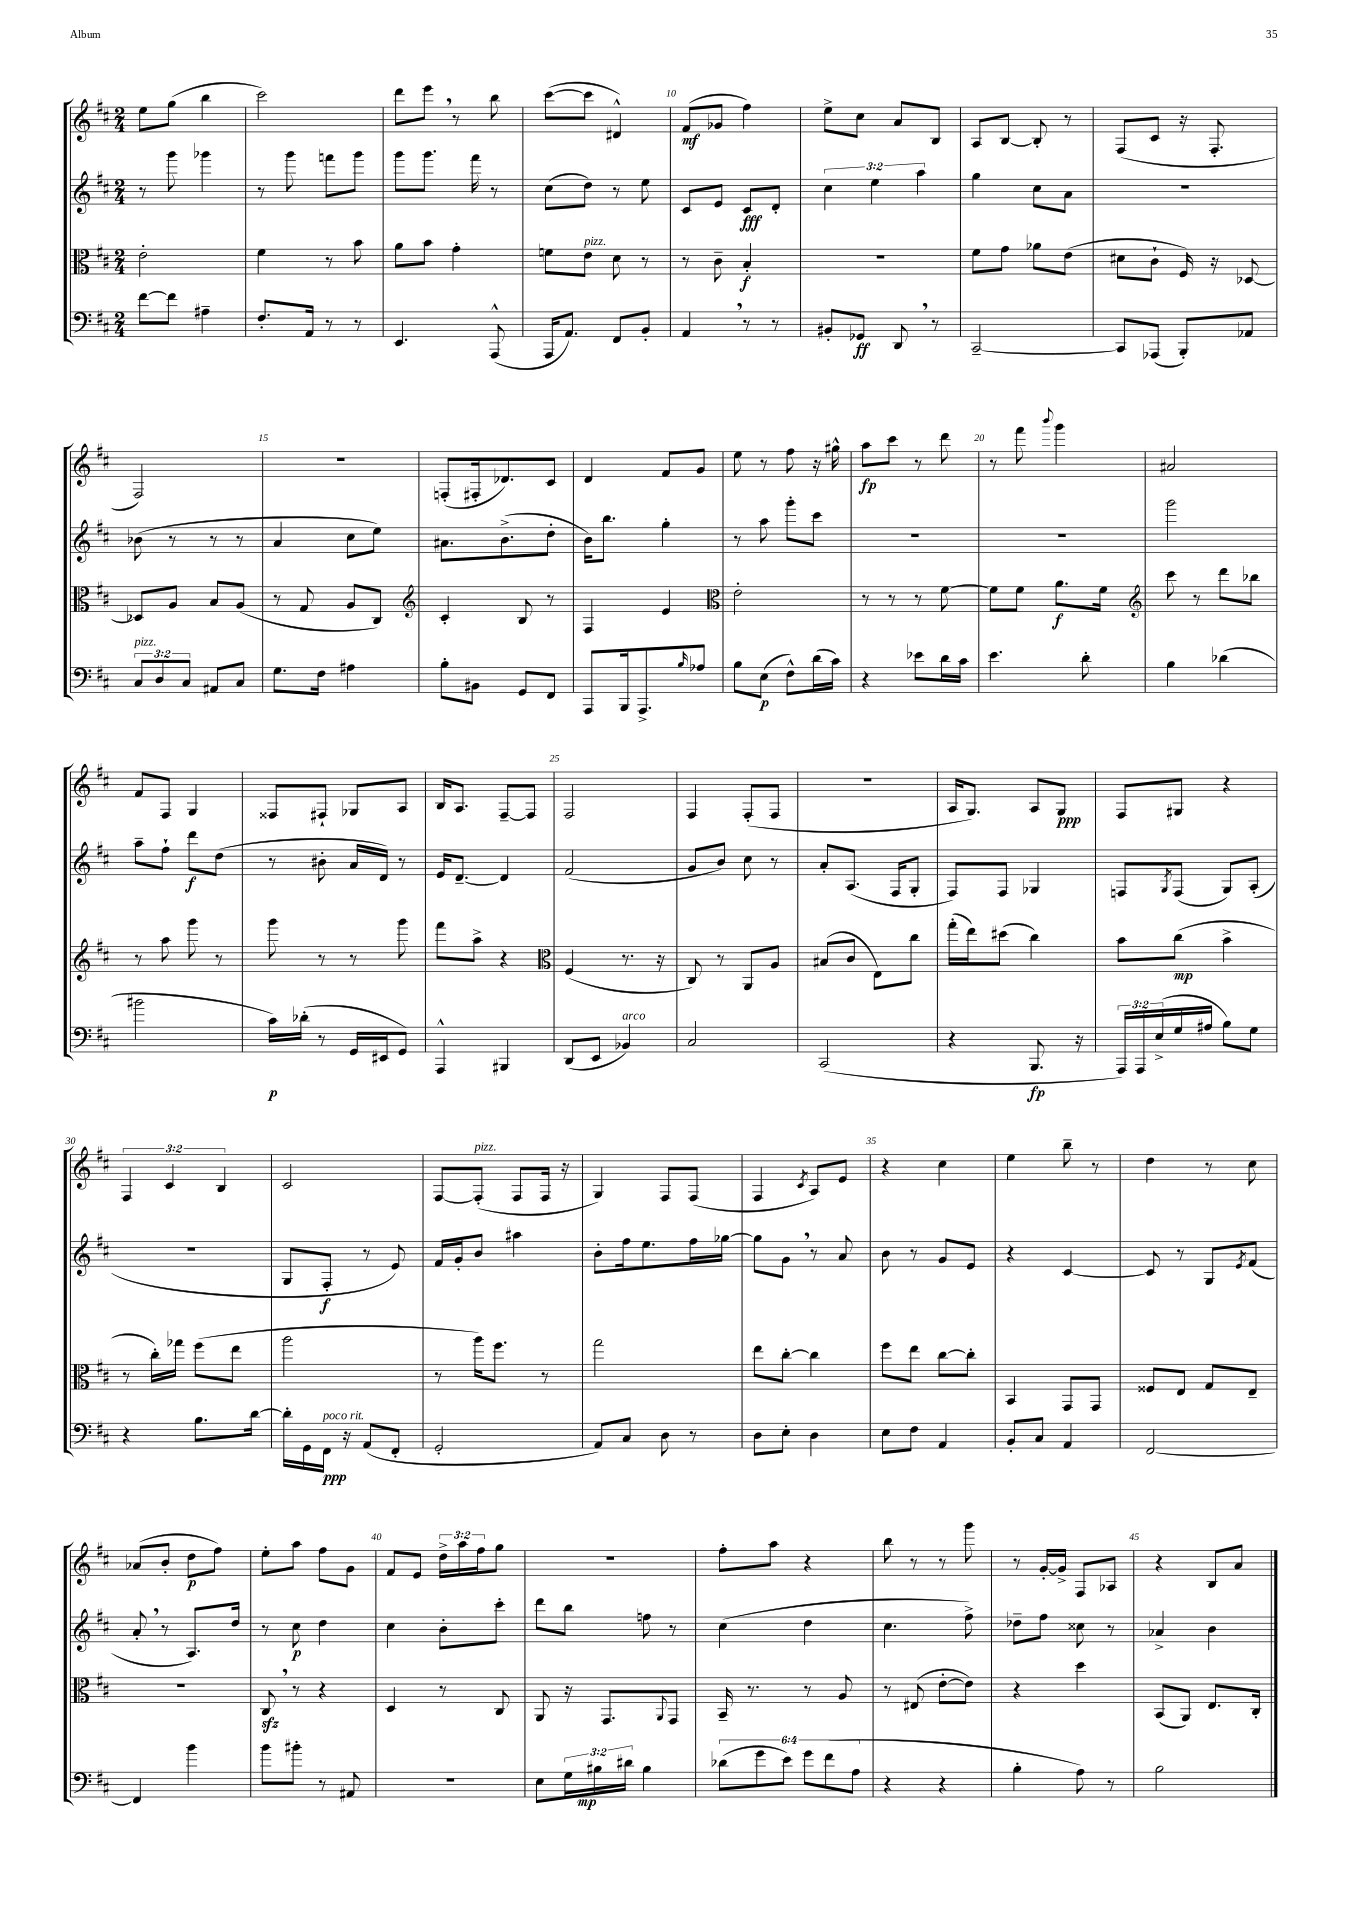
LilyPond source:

<<
\new StaffGroup <<
\new Staff = "s0" {
    \clef treble \key d \major \numericTimeSignature \time 2/4 \override Staff.TupletNumber.text = #tuplet-number::calc-fraction-text
    e''8 g''8( b''4 |
    cis'''2) |
    d'''8 e'''8 \breathe r8 b''8 |
    cis'''8~( cis'''8 dis'4-^) |
    fis'8\mf( ges'8 fis''4) |
    e''8-> cis''8 a'8 b8 |
    a8 b8~ b8-. r8 |
    fis8( cis'8 r16 fis8.-. |
    fis2) |
    R2 |
    f8-.( fis16-. des'8.) cis'8 |
    d'4 fis'8 g'8 |
    e''8 r8 fis''8 r16 gis''16-^ |
    a''8\fp cis'''8 r8 d'''8 |
    r8 fis'''8 \appoggiatura { b'''8 } g'''4 |
    ais'2 |
    fis'8 fis8 g4 |
    fisis8 fis8-! ges8 a8 |
    b16 a8. fis8~-- fis8 |
    fis2 |
    fis4 fis8-.( fis8 |
    r2 |
    a16 g8.) a8 g8\ppp |
    fis8 gis8 r4 |
    \tuplet 3/2 { fis4 cis'4 b4 } |
    cis'2 |
    fis8~ fis8-.^\markup { \italic "pizz." }( fis8 fis16 r16 |
    g4) fis8 fis8( |
    fis4 \acciaccatura { cis'8 } a8) e'8 |
    r4 cis''4 |
    e''4 b''8-- r8 |
    d''4 r8 cis''8 |
    aes'8( b'8-. d''8\p fis''8) |
    e''8-. a''8 fis''8 g'8 |
    fis'8 e'8 \tuplet 3/2 { d''16-> a''16 fis''16 } g''8 |
    R2 |
    fis''8-. a''8 r4 |
    b''8 r8 r8 g'''8 |
    r8 g'16~-. g'16-> fis8 aes8 |
    r4 b8 a'8 \bar "|." |
}
\new Staff = "s1" {
    \clef treble \key d \major \numericTimeSignature \time 2/4 \override Staff.TupletNumber.text = #tuplet-number::calc-fraction-text
    r8 g'''8 ges'''4 |
    r8 g'''8 f'''8 g'''8 |
    g'''8 g'''8. fis'''16 r8 |
    cis''8( d''8) r8 e''8 |
    cis'8 e'8 cis'8\fff d'8-. |
    \tuplet 3/2 { cis''4 e''4 a''4 } |
    g''4 cis''8 a'8 |
    R2 |
    bes'8( r8 r8 r8 |
    a'4 cis''8 e''8) |
    ais'8. b'8.->( d''8-. |
    b'16) b''8. g''4-. |
    r8 a''8 g'''8-. cis'''8 |
    R2 |
    R2 |
    g'''2 |
    a''8-- fis''8-! d'''8\f d''8( |
    r8 bis'8-. a'16 d'16) r8 |
    e'16 d'8.~-- d'4 |
    fis'2( |
    g'8 b'8) cis''8 r8 |
    a'8-. a8.( fis16 g8-. |
    fis8) fis8 ges4 |
    f8 \acciaccatura { g8 } f8( g8) a8-.( |
    r2 |
    g8 fis8-.\f r8 e'8) |
    fis'16 g'16-. b'8 ais''4 |
    b'8-. fis''16 e''8. fis''16 ges''16~ |
    ges''8 g'8 \breathe r8 a'8 |
    b'8 r8 g'8 e'8 |
    r4 cis'4~ |
    cis'8 r8 g8 \acciaccatura { e'8 } fis'8( |
    a'8-. \breathe r8 a8.) d''16 |
    r8 cis''8\p d''4 |
    cis''4 b'8-. cis'''8-. |
    d'''8 b''8 f''8 r8 |
    cis''4( d''4 |
    cis''4. fis''8->) |
    des''8-- fis''8 cisis''8 r8 |
    aes'4-> b'4 \bar "|." |
}
\new Staff = "s2" {
    \clef alto \key d \major \numericTimeSignature \time 2/4
    e'2-. |
    fis'4 r8 b'8 |
    a'8 b'8 g'4-. |
    f'8 e'8^\markup { \italic "pizz." } d'8 r8 |
    r8 cis'8-- b4-.\f |
    R2 |
    fis'8 g'8 aes'8 e'8( |
    dis'8 cis'8-! fis16) r16 des8~ |
    des8 a8 b8 a8( |
    r8 g8 a8 cis8) |
    \clef treble cis'4-. b8 r8 |
    fis4 e'4 |
    \clef alto e'2-. |
    r8 r8 r8 fis'8~ |
    fis'8 fis'8 a'8.\f fis'16 |
    \clef treble cis'''8 r8 d'''8 bes''8 |
    r8 a''8 g'''8 r8 |
    g'''8 r8 r8 g'''8 |
    fis'''8 a''8-> r4 |
    \clef alto fis4( r8. r16 |
    cis8) r8 a,8 a8 |
    bis8( cis'8 e8) cis''8 |
    g''16-.( e''16) dis''8( cis''4) |
    b'8 cis''8\mp( b'4-> |
    r8 cis''16-.) ges''16 fis''8( e''8 |
    a''2 |
    r8 a''16) fis''8. r8 |
    g''2 |
    e''8 cis''8~-. cis''4 |
    fis''8 e''8 cis''8~ cis''8-. |
    b,4 g,8 g,8 |
    fisis8 e8 g8 e8-- |
    R2 |
    cis8\sfz \breathe r8 r4 |
    d4 r8 cis8 |
    a,8 r16 g,8. \appoggiatura { a,8 } g,8 |
    b,16-- r8. r8 a8 |
    r8 eis8( e'8~-. e'8) |
    r4 d''4 |
    b,8( a,8) e8. cis16-. \bar "|." |
}
\new Staff = "s3" {
    \clef bass \key d \major \numericTimeSignature \time 2/4 \override Staff.TupletNumber.text = #tuplet-number::calc-fraction-text
    fis'8~ fis'8 ais4-- |
    fis8.-. a,16 r8 r8 |
    e,4. a,,8-^( |
    a,,16 a,8.) fis,8 b,8-. |
    a,4 \breathe r8 r8 |
    bis,8-. ges,8\ff d,8 \breathe r8 |
    cis,2~-- |
    cis,8 aes,,8( b,,8-.) aes,8 |
    \tuplet 3/2 { cis8^\markup { \italic "pizz." } d8 cis8 } ais,8 cis8 |
    g8. fis16 ais4 |
    b8-. bis,8 g,8 fis,8 |
    a,,8 b,,16 a,,8.-> \grace { b16 } aes8 |
    b8 e8\p( fis8-^) d'16( cis'16) |
    r4 ees'8 d'16 cis'16 |
    e'4. d'8-. |
    b4 des'4( |
    bis'2 |
    cis'16\p) des'16-.( r8 g,16 eis,16 g,8) |
    a,,4-^ bis,,4 |
    d,8( e,8 bes,4^\markup { \italic "arco" }) |
    cis2 |
    cis,2( |
    r4 b,,8.\fp r16 |
    \tuplet 3/2 { a,,16) a,,16 e16->( } g16 ais16 b8) g8 |
    r4 b8. d'16~ |
    d'16-. g,16 fis,16\ppp^\markup { \italic "poco rit." } r16 a,8( fis,8-. |
    g,2-. |
    a,8) cis8 d8 r8 |
    d8 e8-. d4 |
    e8 fis8 a,4 |
    b,8-. cis8 a,4 |
    fis,2~ |
    fis,4 b'4 |
    b'8 bis'8-. r8 ais,8 |
    R2 |
    e8 \tuplet 3/2 { g16 bis16\mp dis'16 } bis4 |
    \tuplet 6/4 { des'8( g'8 e'8) g'8 fis'8( a8 } |
    r4 r4 |
    b4-. a8) r8 |
    b2 \bar "|." |
}
>>
>>
\layout { \context { \Score currentBarNumber = #6 \override BarNumber.break-visibility = ##(#f #t #t) barNumberVisibility = #(every-nth-bar-number-visible 5) } }
